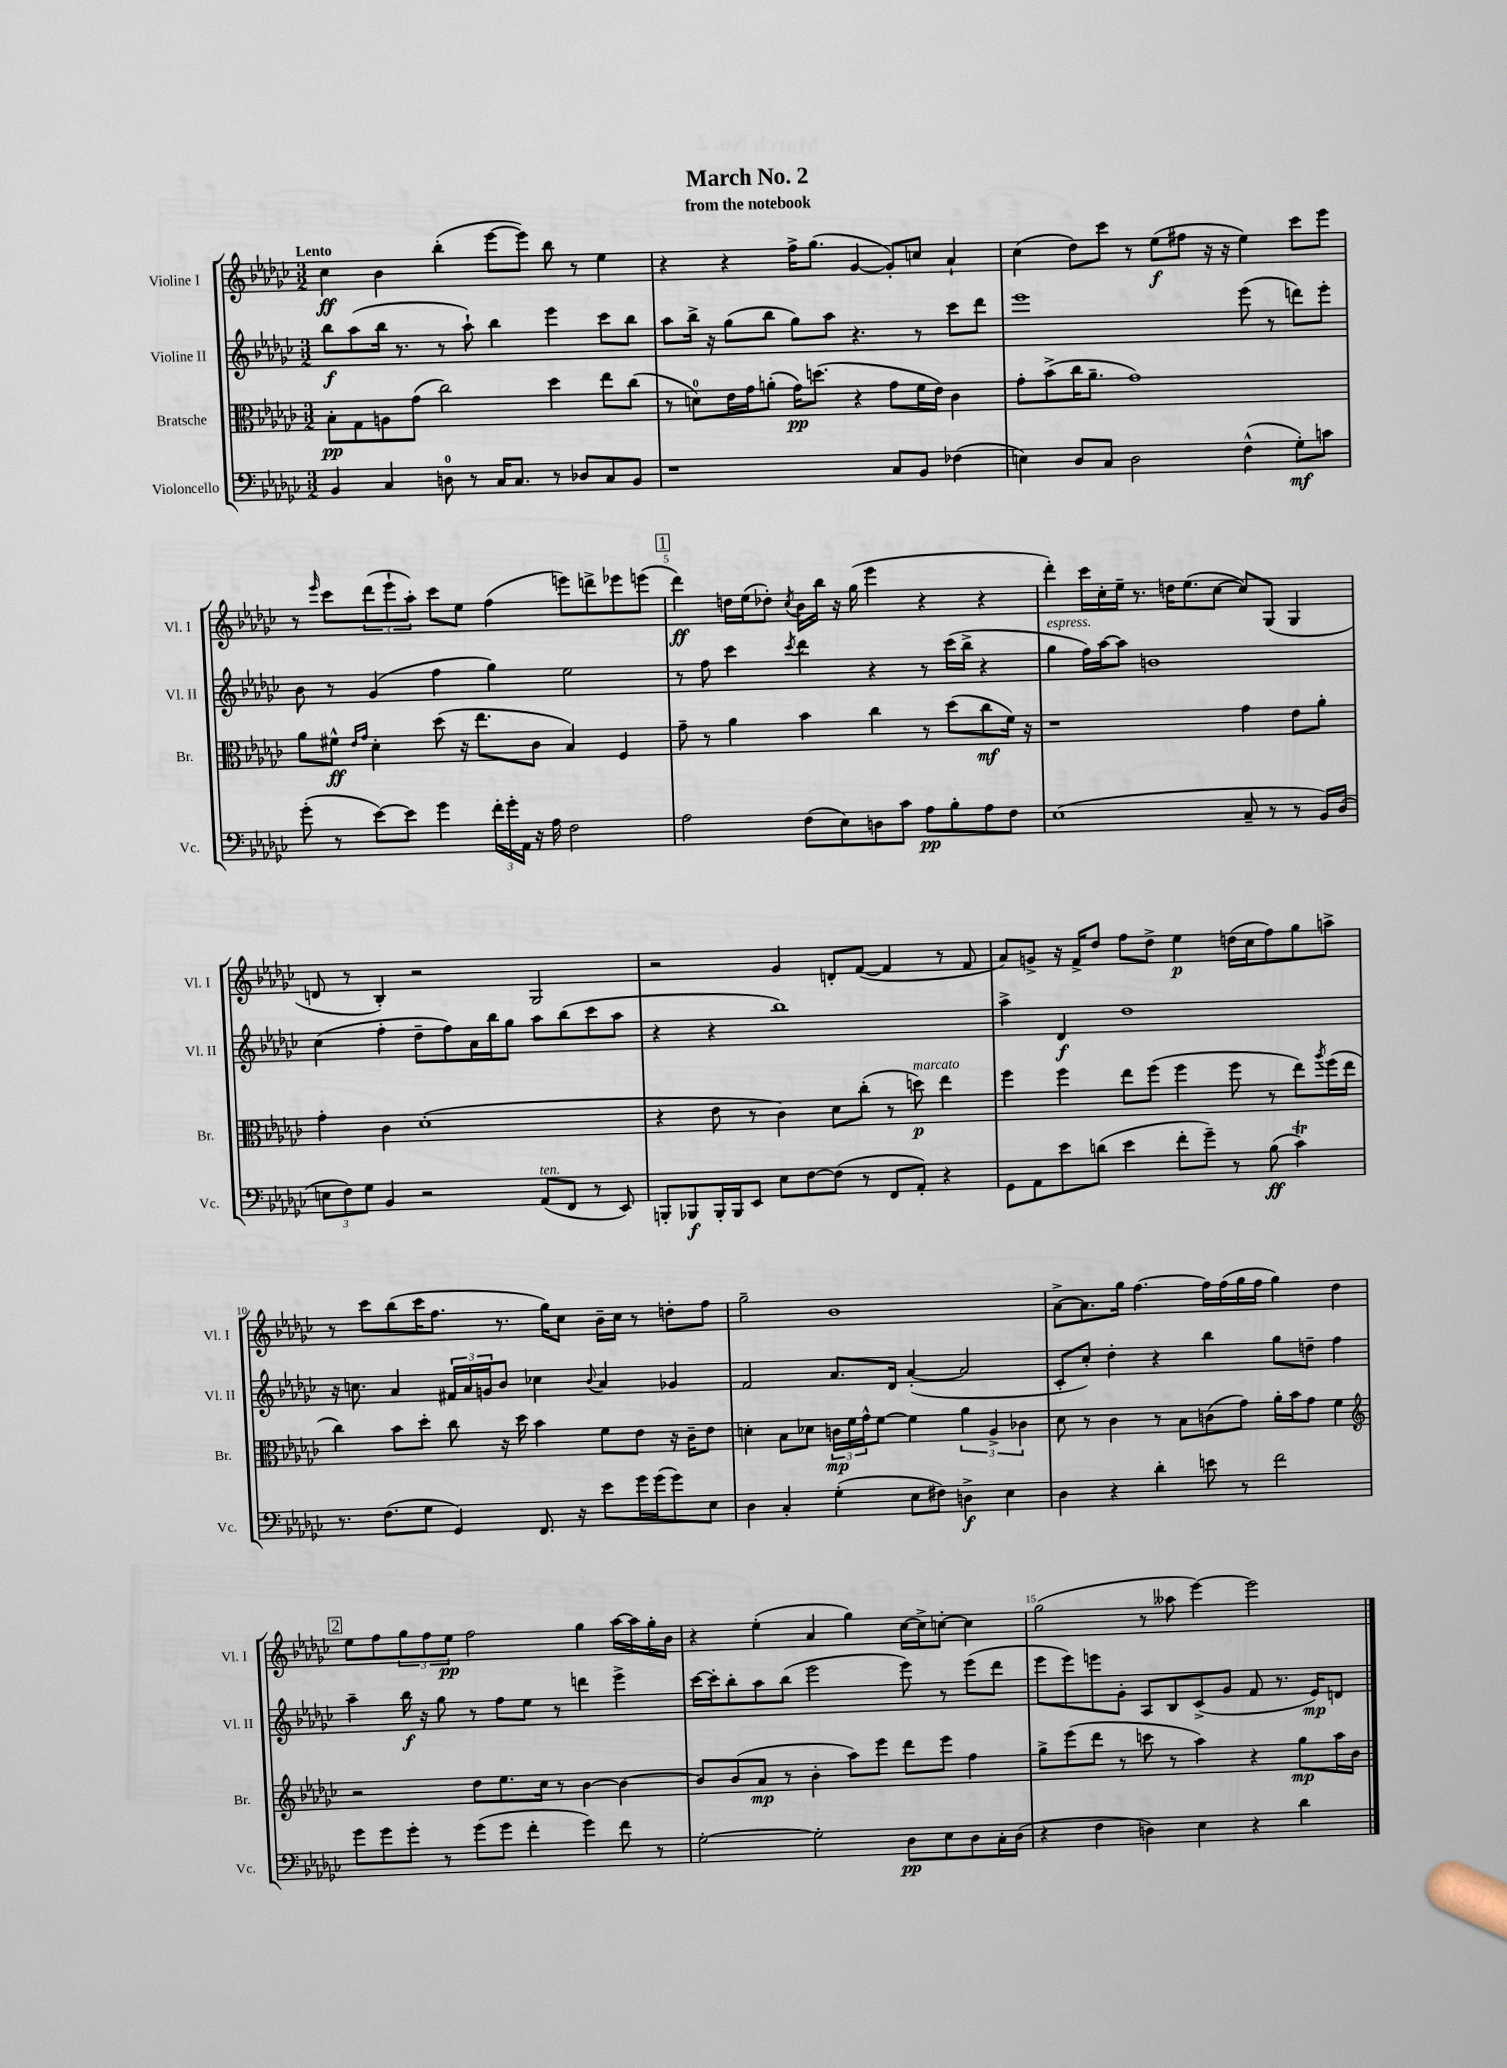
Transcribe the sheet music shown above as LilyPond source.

\header { title = "March No. 2" subtitle = "from the notebook" }
<<
\new StaffGroup <<
\new Staff = "s0" \with { instrumentName = "Violine I" shortInstrumentName = "Vl. I" } {
    \clef treble \key ges \major \numericTimeSignature \time 3/2 \tempo "Lento"
    ces''4\ff bes'4 bes''4-.( ees'''8~ ees'''8) bes''8 r8 ees''4 |
    r4 r4 f''16-> ges''8.( ges'4~ ges'8-.) c''8 aes'4-! |
    ces''4( des''8) ces'''8 r8 ees''8\f( fis''8 r16 r16 ees''4) ces'''8 ees'''8 |
    r8 \grace { ees'''16 } ces'''8 \tuplet 3/2 { des'''8( ees'''8-! aes''8-.) } ces'''8 ees''8 f''4( e'''8) d'''8-> ees'''8 e'''8( |
    \mark \markup { \box "1" } des'''4\ff) d''16 ees''16( des''8-.) \acciaccatura { ces''8 } bes'16 bes''16 r16 ges''16( ees'''4 r4 r4 |
    des'''4-.) ces'''16 ces''16-. ees''16-- r8. d''16 ees''8.( ces''8~ ces''8) ges8( ges4 |
    d'8 r8 bes4-.) r2 ges2 |
    r2 ges'4 d'8-. f'8~( f'4 r8 f'8 |
    aes'8) g'8-> r16 f'16-> des''8 f''8 des''8-> ees''4\p d''16( ces''16 f''8) ges''8 a''8-> |
    r8 ces'''8 bes''8( ces'''16 f''8. r8. ges''16) ces''8 bes'16-- ces''16 r8 d''8-. f''8 |
    ges''2-- bes'1 |
    aes'8~-> aes'8. ges''16 f''4.~ f''16 f''16( ges''16 f''16 ges''4) des''4 |
    \mark \markup { \box "2" } ees''8 f''8 \tuplet 3/2 { ges''8 f''8 ees''8\pp } f''2 ges''4 aes''16~ aes''16 ges''16-. bes'16 |
    r4 ees''4-.( aes'4 ges''4) ces''16~ ces''16-> c''8~-. c''4 |
    ges''2( r8 aeses''8 ees'''4~) ees'''2 \bar "|." |
}
\new Staff = "s1" \with { instrumentName = "Violine II" shortInstrumentName = "Vl. II" } {
    \clef treble \key ges \major \numericTimeSignature \time 3/2
    bes''8\f aes''8( bes''16 r8. r8 aes''8-!) bes''4 ees'''4 ces'''8 bes''8 |
    aes''8 bes''16-> r16 ges''8( bes''8 ges''8) aes''8 r4. r8 ces'''8 des'''8 |
    ees'''1 ees'''8( r8 d'''8) ees'''8-. |
    bes'8 r8 ges'4( f''4 ges''4) ees''2 |
    \mark \markup { \box "1" } r8 f''8 ces'''4 \acciaccatura { ces'''8 } des'''4 r4 r8 ces'''16( bes''16-> r4 |
    ges''4^\markup { \italic "espress." } f''16) aes''16~ aes''8 b'1 |
    ces''4( f''4-. des''8-- f''8) aes'16 bes''16 ges''8 aes''8 bes''8( ces'''8 aes''8 |
    r4 r4 bes''1) |
    aes''4-> des'4\f des''1 |
    r16 c''8. aes'4 \tuplet 3/2 { fis'16 aes'16 g'16 } bes'8 ces''4 \appoggiatura { bes'8 } aes'4 ges'4 |
    f'2 aes'8. des'16 aes'4~-.( aes'2 |
    ces'8-. ces''8-.) des''4-. r4 bes''4 ges''8 d''8-- f''4 |
    \mark \markup { \box "2" } aes''4-- bes''16\f r16 ges''8 r8 f''8 ees''8 r8 d'''4 ees'''4-> |
    ces'''16~ ces'''16-. bes''8-. aes''8 bes''8( ees'''2 ees'''8) r8 ees'''8( des'''8 |
    ees'''8 ees'''8) e'''8 ges'8-. aes8 bes8 ces'8->( ges'8 f'8 r8. ees'16\mp) d'8 \bar "|." |
}
\new Staff = "s2" \with { instrumentName = "Bratsche" shortInstrumentName = "Br." } {
    \clef alto \key ges \major \numericTimeSignature \time 3/2
    bes8-.\pp ges8 a8 ges'8( ces''2) des''4 ees''8 ces''8( |
    r8 d'8-0) ees'16 ges'16 a'8-.( ges'16\pp) d''8.( r4 ges'8 f'16 ees'16) ces'4 |
    ges'8-. bes'8->( ces''16 aes'8.-- ges'1) |
    aes'8 fis'8-^\ff \grace { ees'16 ges'16 } des'4-. des''8( r16 ees''8. ces'8 bes4) f4 |
    \mark \markup { \box "1" } ges'8-- r8 aes'4 bes'4 ces''4 r8 des''8( ces''8\mf f'16) r16 |
    r1 ges'4 ees'8 aes'8-. |
    ges'4-. ces'4 des'1-.( |
    r4 ees'8 r8 ces'4) des'8 ces''8-.( r8 d''8\p^\markup { \italic "marcato" }) ees''4 |
    f''4 f''4 ees''8 f''8( f''4 f''8 r8 ees''8) \acciaccatura { aes''8 } f''16( ees''16 |
    ces''4) bes'8 des''8-. ces''8 r16 des''16 bes'4 f'8 ees'8 r16 ces'16-- ees'8 |
    d'4-. bes8 des'8 \tuplet 3/2 { c'16\mp f'16 ges'16-^ } f'8~ f'4 \tuplet 3/2 { aes'4 aes4-> ces'4 } |
    des'8 r8 ces'4 r8 bes8 c'8( ges'8) aes'16-. bes'16 ges'8 f'4 |
    \mark \markup { \box "2" } \clef treble r2 des''8 ees''8. ces''16 r8 bes'4~ bes'4~ |
    bes'8 bes'8( aes'8\mp r8 bes'4-. aes''8) ees'''8 des'''8 ees'''8 f''4 |
    ges''8-> ees'''8( des'''8 r8 c'''8 r8 aes''4) r4 ges''8\mp aes''16 bes'16 \bar "|." |
}
\new Staff = "s3" \with { instrumentName = "Violoncello" shortInstrumentName = "Vc." } {
    \clef bass \key ges \major \numericTimeSignature \time 3/2
    bes,4 ces4 d8-0 r8 ces16 ces8. r8 des8 ces8 bes,8 |
    r1 ces8 bes,8 fes4( |
    e4) des8 ces8 des2 f4-^( ges8-.\mf) c'8 |
    ges'8-.( r8 ees'8~) ees'8 ges'4 \tuplet 3/2 { f'16-. ges'16-. aes,16 } r16 aes16 f2 |
    \mark \markup { \box "1" } aes2 f8( ees8) d8 ces'8 aes8\pp bes8-. aes8 f8 |
    ees1( ces8-- r8 r8 bes,16) des16( |
    \tuplet 3/2 { e8 f8) ges8 } bes,4 r2 aes,8^\markup { \italic "ten." }( f,8 r8 ees,8) |
    b,,8-. bes,,8\f bes,,16-. bes,,16 ees,8 ees8 f8~ f8( r8 f,8 aes,8-.) r4 |
    ges,8 aes,8 ees'8 d'8( ees'4 f'8-. ges'8--) r8 bes8\ff( ces'4\trill) |
    r8. f8.( ges8 ges,4) f,8. r16 ees'8 ges'16 ges'16( ges'8) ees8 |
    des4 ces4-. ges4-.( ees8 fis8) d4->\f ees4 |
    des4 r4 des'4-. e'8 r8 f'2 |
    \mark \markup { \box "2" } ges'8 ges'8 ges'8-. r8 ges'8( ges'8 f'4-. ges'4) f'8 r8 |
    ges2~-. ges2-. des8\pp ees8 des8 ces16-. des16( |
    r4 f4 d4) ees4 r4 des'4 \bar "|." |
}
>>
>>
\layout { \context { \Score \override BarNumber.break-visibility = ##(#f #t #t) barNumberVisibility = #(every-nth-bar-number-visible 5) } }
